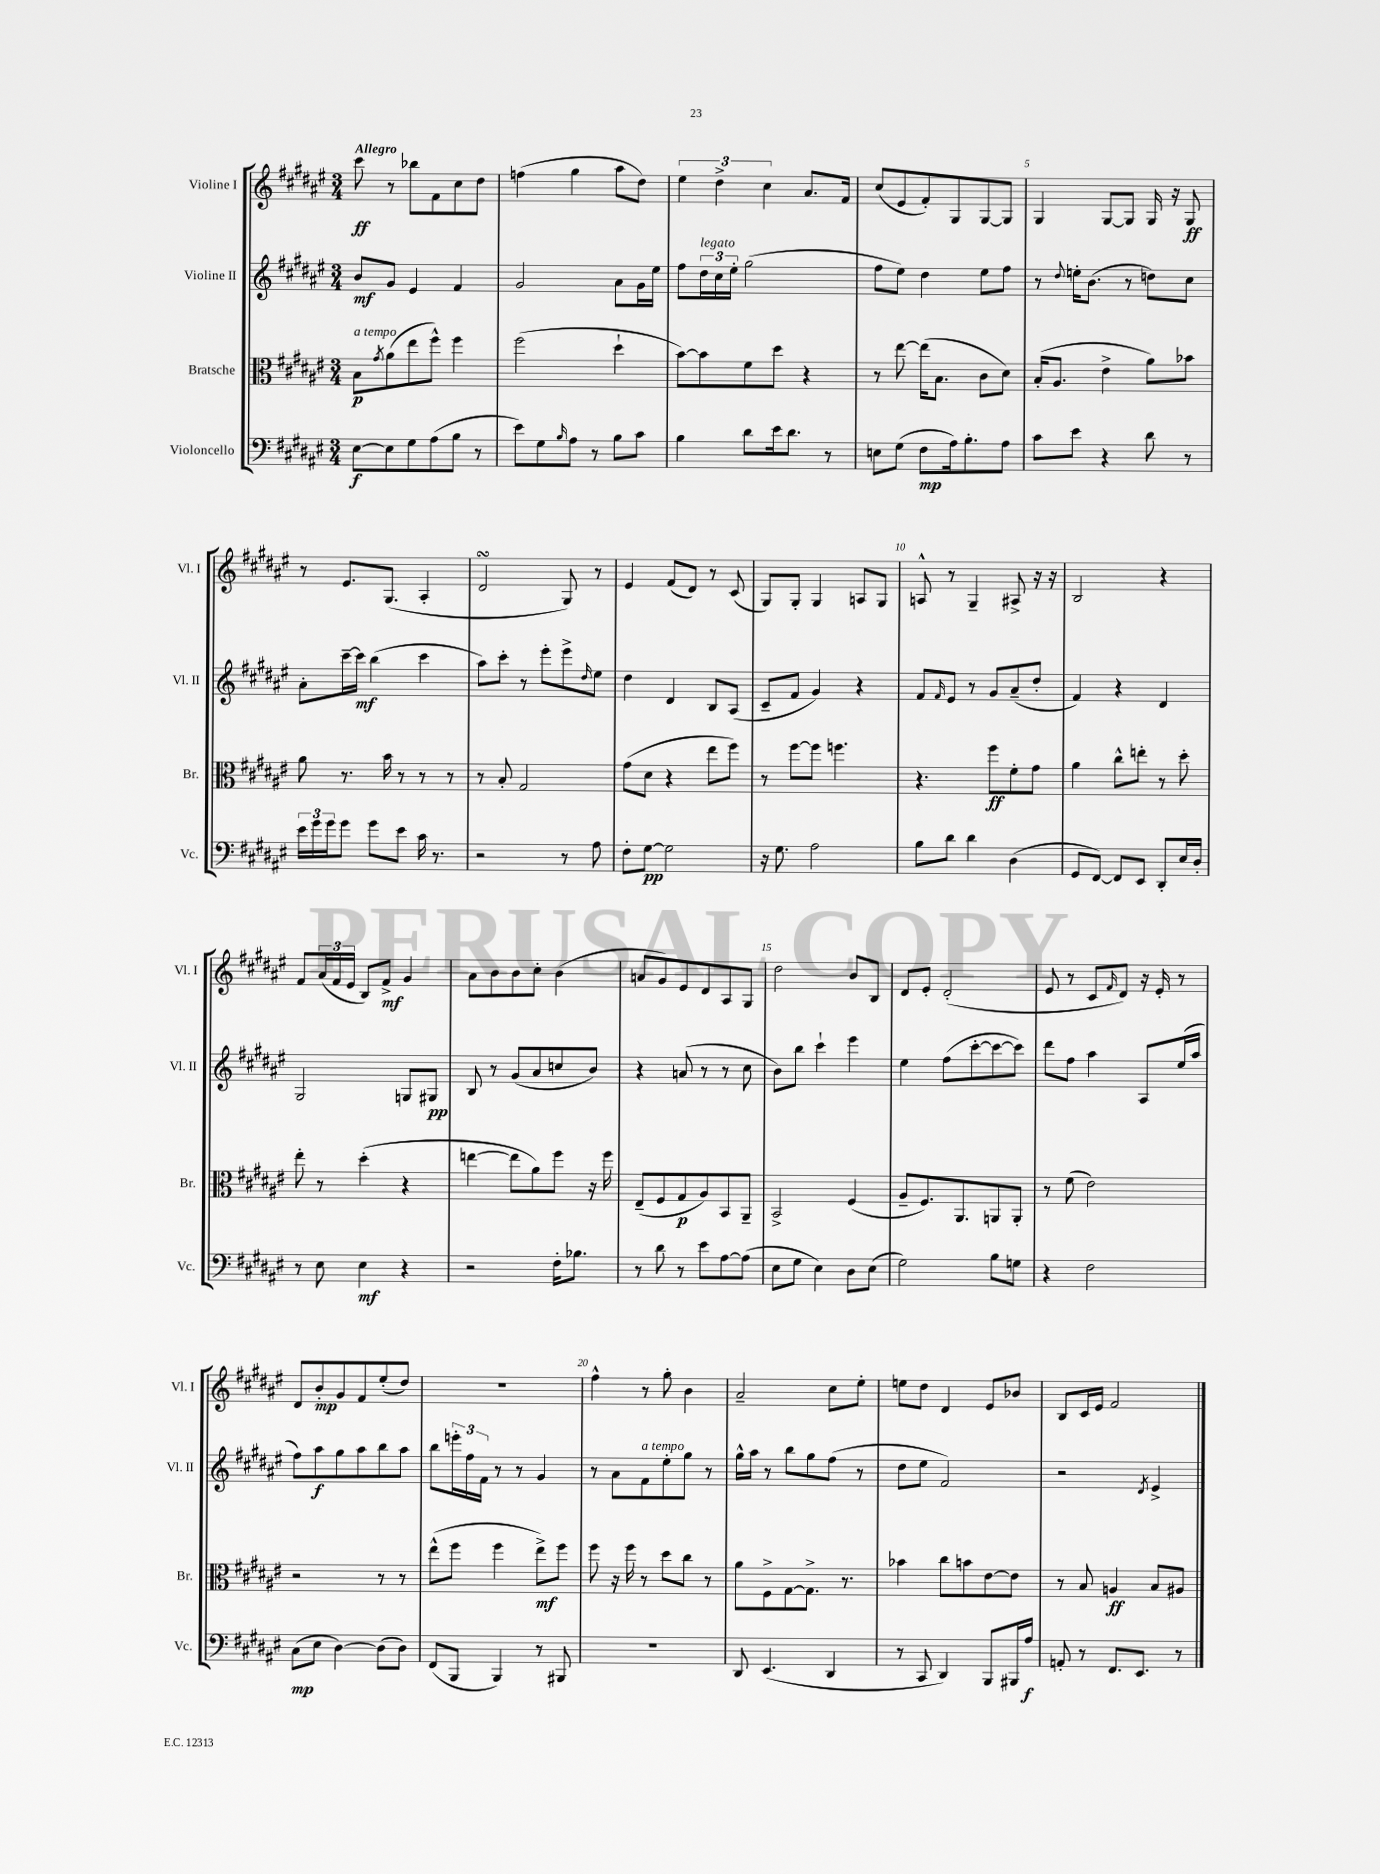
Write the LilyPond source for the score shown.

<<
\new StaffGroup <<
\new Staff = "s0" \with { instrumentName = "Violine I" shortInstrumentName = "Vl. I" } {
    \clef treble \key fis \major \numericTimeSignature \time 3/4 \tempo "Allegro"
    cis'''8\ff r8 bes''8 fis'8 cis''8 dis''8 |
    f''4( gis''4 ais''8 dis''8) |
    \tuplet 3/2 { eis''4 dis''4-> cis''4 } ais'8. fis'16 |
    cis''8( eis'8 fis'8-.) gis8 gis8~ gis8 |
    gis4 gis8~ gis8 gis16 r16 gis8\ff |
    r8 eis'8. gis8.( ais4-. |
    dis'2\turn gis8) r8 |
    eis'4 fis'8( dis'8) r8 cis'8( |
    gis8) gis8-. gis4 a8 gis8 |
    a8-^ r8 gis4-- ais8-> r16 r16 |
    b2 r4 |
    fis'8 \tuplet 3/2 { ais'16( fis'16 eis'16 } b8) fis'8->\mf gis'4 |
    ais'8 b'8 b'8 cis''8-. b'4( |
    a'8 gis'8) eis'8 dis'8 ais8 gis8 |
    dis''2 b'8 b8 |
    dis'8 eis'8-. dis'2-.( |
    eis'8 r8 cis'8 \grace { fis'16 } dis'8) r16 eis'16-. r8 |
    dis'8 b'8-.\mp gis'8 fis'8 eis''8-.( dis''8) |
    R2. |
    fis''4-^ r8 gis''8-. b'4 |
    ais'2-- cis''8 eis''8-. |
    e''8 dis''8 dis'4 eis'8 bes'8 |
    b8 cis'16 eis'16 fis'2 \bar "|." |
}
\new Staff = "s1" \with { instrumentName = "Violine II" shortInstrumentName = "Vl. II" } {
    \clef treble \key fis \major \numericTimeSignature \time 3/4
    b'8\mf gis'8 eis'4 fis'4 |
    gis'2 ais'8 gis'16 eis''16 |
    fis''8 \tuplet 3/2 { dis''16^\markup { \italic "legato" } cis''16 eis''16-. } gis''2( |
    fis''8 eis''8) dis''4 eis''8 fis''8 |
    r8 \appoggiatura { dis''8 } e''16-. b'8.( r8 d''8) cis''8 |
    ais'8-. cis'''16~-- cis'''16\mf b''4( cis'''4 |
    ais''8) cis'''8-. r8 eis'''8-. eis'''8-> \grace { dis''16 } eis''8 |
    dis''4 dis'4 b8 ais8( |
    cis'8-- fis'8 gis'4) r4 |
    fis'8 \grace { fis'16 } eis'8 r8 gis'8 ais'8--( dis''8-. |
    fis'4) r4 dis'4 |
    gis2 g8 gis8\pp |
    b8 r8 gis'8( ais'8 c''8 b'8) |
    r4 a'8( r8 r8 cis''8 |
    b'8) b''8 cis'''4-! eis'''4 |
    eis''4 fis''8( cis'''8~-. cis'''8~ cis'''8) |
    dis'''8 fis''8 ais''4 ais8 eis''16( ais''16 |
    fis''8) ais''8\f gis''8 ais''8 b''8 ais''8 |
    b''8 \tuplet 3/2 { e'''16-. fis''16 fis'16 } r8 r8 gis'4 |
    r8 ais'8 fis'8^\markup { \italic "a tempo" } eis''8-. gis''8 r8 |
    gis''16-^ ais''16 r8 b''8 gis''8 fis''8( r8 |
    dis''8 eis''8 fis'2) |
    r2 \acciaccatura { dis'8 } eis'4-> \bar "|." |
}
\new Staff = "s2" \with { instrumentName = "Bratsche" shortInstrumentName = "Br." } {
    \clef alto \key fis \major \numericTimeSignature \time 3/4
    b8\p^\markup { \italic "a tempo" } \acciaccatura { gis'8 } ais'8( eis''8 fis''8-^) fis''4 |
    fis''2( dis''4-! |
    b'8~) b'8 fis'8 dis''8 r4 |
    r8 eis''8~ eis''16( b8. cis'8 dis'8) |
    b16-.( ais8. eis'4-> ais'8) bes'8 |
    ais'8 r8. b'16 r8 r8 r8 |
    r8 b8-. gis2 |
    gis'8( dis'8 r4 eis''8 fis''8) |
    r8 fis''8~ fis''8 f''4. |
    r4. fis''8\ff fis'8-. gis'8 |
    ais'4 cis''8-^ e''8-. r8 dis''8-. |
    eis''8-. r8 dis''4-.( r4 |
    e''4~ e''8 ais'8) fis''8 r16 fis''16 |
    eis8--( fis8 gis8\p ais8) b,8 ais,8-- |
    b,2-> fis4( |
    ais8-- fis8.) ais,8. a,8 a,8-. |
    r8 fis'8( eis'2) |
    r2 r8 r8 |
    eis''8-^( fis''8 fis''4 eis''8->\mf) fis''8 |
    fis''8 r16 fis''16 r8 dis''8 cis''8 r8 |
    ais'8 fis8-> gis8~ gis8.-> r8. |
    bes'4 cis''8 b'8 eis'8~ eis'8 |
    r8 b8 a4\ff b8 ais8 \bar "|." |
}
\new Staff = "s3" \with { instrumentName = "Violoncello" shortInstrumentName = "Vc." } {
    \clef bass \key fis \major \numericTimeSignature \time 3/4
    eis8~\f eis8 gis8 ais8( b8 r8 |
    eis'8) gis8 \grace { b16 } ais8 r8 b8 cis'8 |
    b4 dis'8 eis'16 dis'8. r8 |
    e8 gis8( fis8\mp ais16) b8.-. ais8 |
    cis'8 eis'8 r4 dis'8 r8 |
    \tuplet 3/2 { eis'16 gis'16 gis'16 } gis'8 gis'8 eis'8 cis'16 r8. |
    r2 r8 ais8 |
    fis8-. gis8~\pp gis2 |
    r16 gis8. ais2 |
    b8 dis'8 dis'4 dis4( |
    gis,8 fis,8~) fis,8 eis,8 dis,8-. eis16 dis16-. |
    r8 eis8 eis4\mf r4 |
    r2 fis16-. bes8. |
    r8 dis'8 r8 eis'8 ais8~ ais8( |
    eis8 gis8 eis4) dis8 eis8( |
    gis2) b8 g8 |
    r4 fis2 |
    cis8\mp( eis8 dis4~) dis8( dis8) |
    fis,8( b,,8 b,,4) r8 bis,,8 |
    R2. |
    dis,8 eis,4.( dis,4 |
    r8 cis,8 dis,4) b,,8 bis,,16 ais16\f |
    a,8-. r8 fis,8. eis,8. r8 \bar "|." |
}
>>
>>
\layout { \context { \Score \override BarNumber.break-visibility = ##(#f #t #t) barNumberVisibility = #(every-nth-bar-number-visible 5) } }
